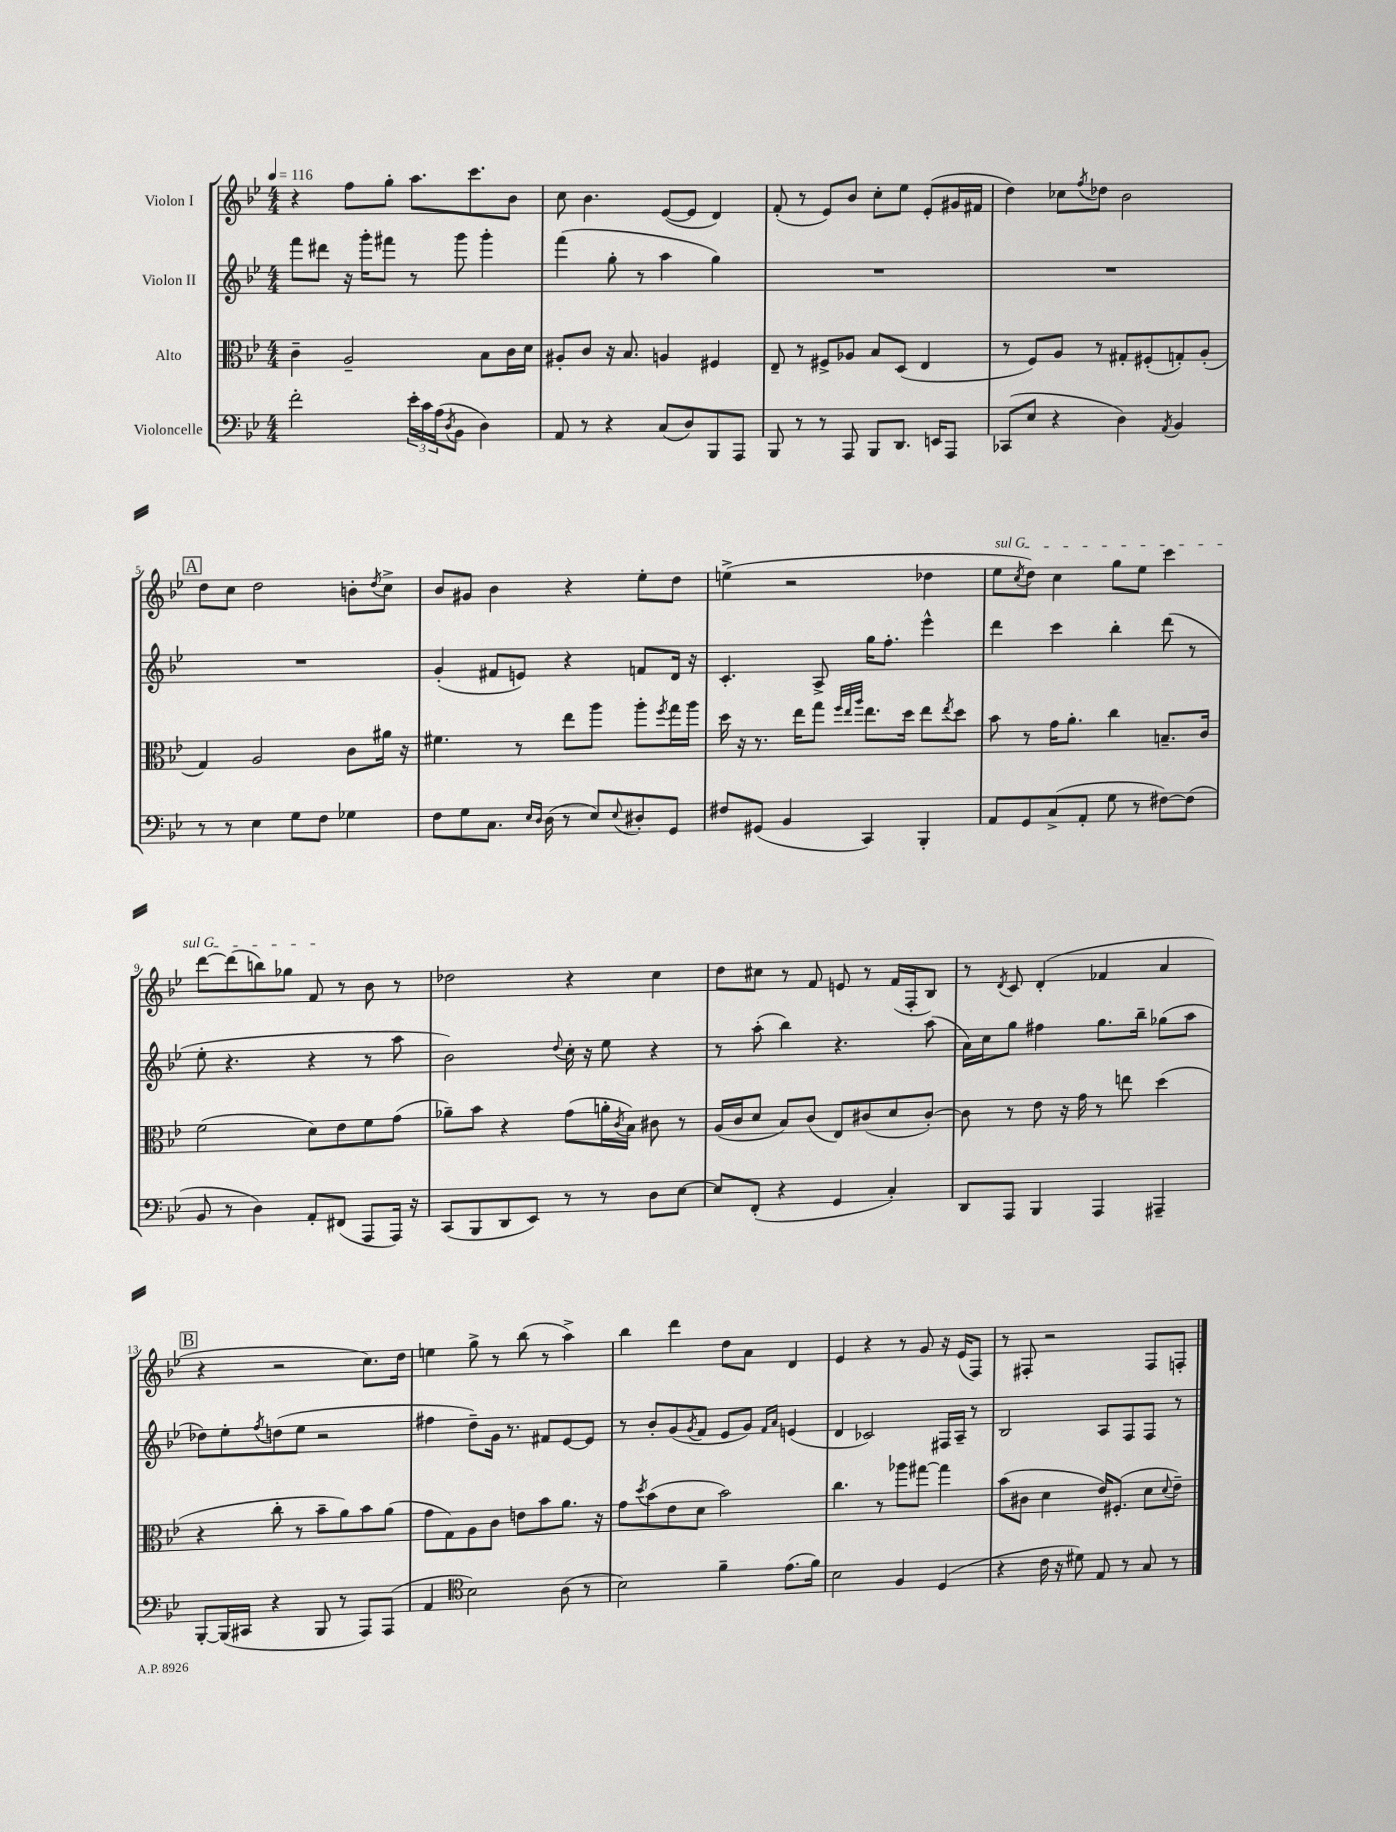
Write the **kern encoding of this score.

**kern	**kern	**kern	**kern
*staff4	*staff3	*staff2	*staff1
*clefF4	*clefC3	*clefG2	*clefG2
*k[b-e-]	*k[b-e-]	*k[b-e-]	*k[b-e-]
*M4/4	*M4/4	*M4/4	*M4/4
*MM116	*MM116	*MM116	*MM116
2f'\	4c~\	8fff\L	4r
.	.	8ddd#\J	.
.	2A~/	16r	8ff\L
.	.	16ggg'\LK	.
.	.	8fff#\J	8gg'\J
24e-'\LL	.	8r	8.aa\L
24c\	.	.	.
(24A\J	.	.	.
8qD/	.	.	.
8BB-\J	.	8ggg\	.
.	.	.	8.ccc\
4D\)	8B-\L	4ggg'\	.
.	16c\L	.	8b-\J
.	16d\JJ	.	.
=	=	=	=
8AA/	8A#'/L	(4fff\	8cc\
8r	8c/J	.	4.b-\
4r	16r	8gg'\	.
.	8.B-/	.	.
.	.	8r	.
(8C/L	4A/	4aa\	([8e-/L
8D/)	.	.	8e-/]J
8BBB-/	4F#/	4gg\)	4d/)
8AAA/J	.	.	.
=	=	=	=
8BBB-/	8E-~/	1r	(8f'/
8r	8r	.	8r
8r	8F#^/L	.	8e-/L)
8AAA/	8A-/J	.	8b-/J
8BBB-/L	8B-/L	.	8cc'\L
8.DD/J	(8D/J	.	8ee-\J
.	4E-/	.	(8e-'/L
16EE/LK	.	.	.
8AAA/J	.	.	16g#/L
.	.	.	16f#/JJ
=	=	=	=
(8CC-/L	8r	1r	4dd\)
8E-/J	8F/L)	.	.
4r	8A/J	.	8cc-\L
.	.	.	8qff/
.	8r	.	8dd-\J
4D\)	8G#'/L	.	2b-\
.	(8F#'/	.	.
8qAA/	.	.	.
4BB-/	8G'/)	.	.
.	(8A'/J	.	.
=	=	=	=
8r	4G/)	1r	8dd\L
8r	.	.	8cc\J
4E-\	2A/	.	2dd\
8G\L	.	.	.
8F\J	.	.	.
4G-\	8c\L	.	8b'\L
.	.	.	8qdd/
.	16a#\Jk	.	8cc^\J
.	16r	.	.
=	=	=	=
8F\L	4.f#\	(4g'/	8b-/L
8G\	.	.	8g#/J
8.C\J	.	8f#/L	4b-\
.	8r	8e/J)	.
16qqE-/LL	.	.	.
16qqD/JJ	.	.	.
(16D\	.	.	.
8r	8ee-\L	4r	4r
8E-/L)	8aa\J	.	.
8qqE-/	.	.	.
8D#'/	8aa'\L	8f/L	8ee-'\L
.	8qff/	.	.
8GG/J	16gg\L	16d/Jk	8dd\J
.	16aa\JJ	16r	.
=	=	=	=
8F#/L	16dd\	4.c'/	(4ee^\
.	16r	.	.
(8GG#/J	8.r	.	.
4BB-/	.	.	2r
.	16ee-\LK	.	.
.	8gg\J	8A^/	.
.	32qqff/LLL	.	.
.	32qqee-/	.	.
.	32qqaa/JJJ	.	.
4CC/)	8.ee-\L	16gg\LK	.
.	.	8.ff'\J	.
.	16dd\Jk	.	.
4BBB-'/	8ee-\L	4eee-^^\	4dd-\
.	8qee-/	.	.
.	8dd\J	.	.
=	=	=	=
8AA/L	8b-\	4ddd\	8ee-\L
.	.	.	8qcc/
8GG/	8r	.	8dd\J)
(8C^/	16g\LK	4ccc\	4cc\
.	8.a'\J	.	.
8AA'/J	.	.	.
8G\	4cc\	4bb-'\	8gg\L
8r	.	.	8ee-\J
[8F#\L)	8.B~/L	(8ddd\	4ccc\
(8F#\]J	.	8r	.
.	16c/Jk	.	.
=	=	=	=
8BB-/	(2f\	8ee-'\	[8ddd\L
8r	.	4.r	(8ddd\]
4D\)	.	.	8bb\)
.	.	.	8gg-\J
8AA'/L	8d\L)	4r	8f/
(8FF#/J	8e-\	.	8r
8AAA/L	8f\	8r	8b-\
16AAA/Jk)	(8g\J	8aa\	8r
16r	.	.	.
=	=	=	=
(8CC/L	8a-~\L)	2b-\)	2dd-\
8BBB-/	8b-\J	.	.
8DD/	4r	.	.
8EE-/J)	.	.	.
.	.	8qqdd/	.
8r	(8g\L	16cc'\	4r
.	.	16r	.
8r	16a'\L	8ee-\	.
.	8qc/	.	.
.	16B-\JJ)	.	.
8D\L	8c#\	4r	4cc\
[8E-\J	8r	.	.
=	=	=	=
8E-/]L	(16A/LL	8r	8dd\L
.	16c/J	.	.
(8FF'/J	8d/J	(8aa'\	8cc#\J
4r	8B-/L)	4bb-\)	8r
.	(8c/J	.	8f/
4GG/	8E-/L)	4.r	8e/
.	(8c#/	.	8r
4C'/)	8d/	.	(16f/LL
.	.	.	16F'/J
.	[8c#'/J)	(8aa\	8B-/J)
=	=	=	=
8DD/L	8c#\]	16a\LL)	8r
.	.	16cc\J	.
.	.	.	8qd/
8AAA/J	8r	8gg\J	8c/
4BBB-/	8e-\	4ff#\	(4d'/
.	16r	.	.
.	16g\	.	.
4AAA/	8r	8.gg\L	4f-/
.	8ee\	.	.
.	.	16bb-~\Jk	.
4AAA#~/	(4dd\	(8gg-\L	4a/
.	.	8aa\J	.
=	=	=	=
[8BBB-'/L	4r	8dd-\L)	4r
(16BBB-/]L	.	8ee-'\	.
16CC#/JJ	.	.	.
.	.	8qff/	.
4r	8cc'\	(8dd\	2r
.	8r	8ee-\J	.
8BBB-/	8b-~\L	2r	.
8r	8a\)	.	.
8AAA/L)	8b-\	.	8.cc\L)
(8AAA/J	(8a\J	.	.
.	.	.	16dd\Jk
=	=	=	=
4AA/	8g\L	4ff#\	4ee\
.	8G\)	.	.
*clefC4	*	*	*
2B-\)	8A\	8dd~\L)	8gg^\
.	8c\J	16g\Jk	8r
.	.	8.r	.
.	8e\L	.	(8bb-\
.	8b-\	8f#/L	8r
(8A\	8.a\J	[8e-/	4aa^\)
8r	.	8e-/]J	.
.	16r	.	.
=	=	=	=
2B-\)	8g\L	8r	4bb-\
.	8qdd/	.	.
.	(8b-\	8b-'/L	.
.	8e-\	(8g/	4ddd\
.	.	8qg/	.
.	8d\J	8f/J	.
4f~\	2b-\)	8e-/L	8dd\L
.	.	8g/J)	8a\J
.	.	16qqf/LL	.
.	.	16qqa/JJ	.
(8.e-\L	.	(4e/	4d/
16f\Jk)	.	.	.
=	=	=	=
2B-\	4.cc\	4d/	4e-/
.	.	2c-/)	4r
.	8r	.	.
4F/	8aa-\L	.	8r
.	[8gg#\J	.	8g/
(4D/	4gg#\]	16F#/LL	16r
.	.	16A~/JJ	(16e-/LK
.	.	8r	8F/J)
=	=	=	=
4r	(8b-\L	2B-/	8r
.	8c#\J	.	8F#'/
16c\	4d\	.	2r
16r	.	.	.
8d#\)	.	.	.
8E-/	16e-/LK)	8A/L	.
.	(8.F#'/J	.	.
8r	.	8F/	.
8G/	8d\L	8F/J	8F#/L
.	8qqd/	.	.
8r	8e-~\J)	8r	8F'/J
==	==	==	==
*-	*-	*-	*-
